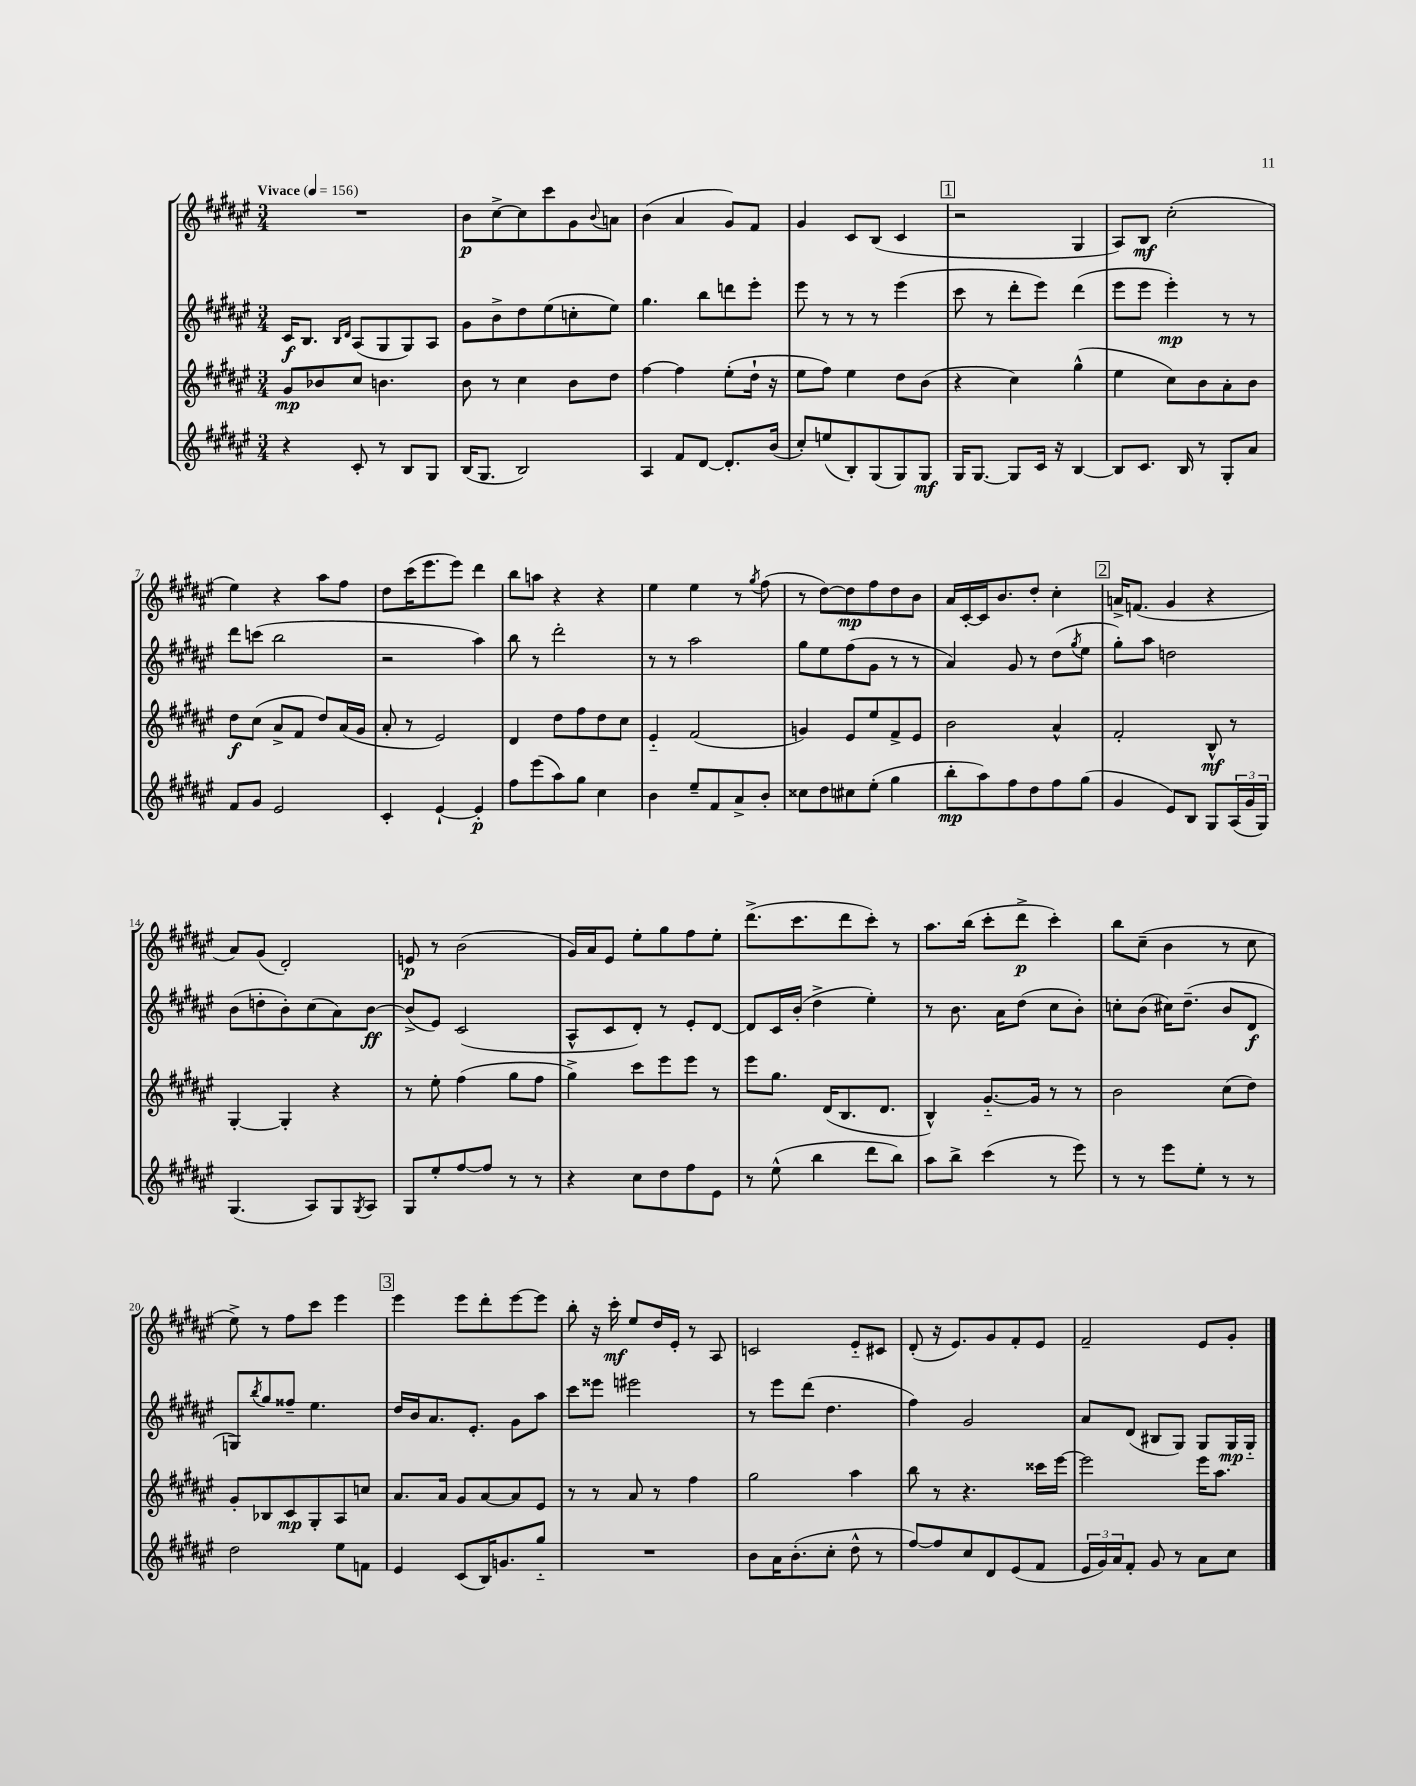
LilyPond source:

<<
\new StaffGroup <<
\new Staff = "s0" {
    \clef treble \key fis \major \numericTimeSignature \time 3/4 \tempo "Vivace" 4 = 156
    R2. |
    b'8\p cis''8~-> cis''8 cis'''8 gis'8 \appoggiatura { b'8 } a'8 |
    b'4( ais'4 gis'8) fis'8 |
    gis'4 cis'8 b8( cis'4 |
    \mark \markup { \box "1" } r2 gis4 |
    ais8) b8\mf cis''2-.( |
    eis''4) r4 ais''8 fis''8 |
    dis''8 cis'''16( eis'''8. eis'''8) dis'''4 |
    b''8 a''8 r4 r4 |
    eis''4 eis''4 r8 \acciaccatura { gis''8 } fis''8( |
    r8 dis''8~) dis''8\mp fis''8 dis''8 b'8 |
    ais'16 cis'16~-. cis'16 b'8. dis''8-. cis''4-. |
    \mark \markup { \box "2" } a'16-> f'8.( gis'4 r4 |
    ais'8) gis'8( dis'2-.) |
    e'8\p r8 b'2( |
    gis'16) ais'16 eis'8 eis''8-. gis''8 fis''8 eis''8-. |
    dis'''8.->( cis'''8. dis'''8 cis'''8-.) r8 |
    ais''8. b''16( cis'''8-. dis'''8->\p cis'''4-.) |
    b''8 cis''8--( b'4 r8 cis''8 |
    eis''8->) r8 fis''8 cis'''8 eis'''4 |
    \mark \markup { \box "3" } eis'''4 eis'''8 dis'''8-. eis'''8~ eis'''8 |
    b''8-. r16 cis'''16-.\mf eis''8 dis''16 eis'16-. r8 ais8 |
    c'2 eis'8-_ cis'8 |
    dis'8-.( r16 eis'8.) gis'8 fis'8-. eis'8 |
    fis'2-- eis'8 gis'8-. \bar "|." |
}
\new Staff = "s1" {
    \clef treble \key fis \major \numericTimeSignature \time 3/4
    cis'16\f b8. \grace { b16 dis'16 } ais8( gis8 gis8) ais8 |
    gis'8 b'8-> dis''8 eis''8( c''8-. eis''8) |
    gis''4. b''8 d'''8 eis'''8-. |
    eis'''8 r8 r8 r8 eis'''4( |
    \mark \markup { \box "1" } cis'''8 r8 dis'''8-. eis'''8) dis'''4( |
    eis'''8 eis'''8 eis'''4-.\mp) r8 r8 |
    dis'''8 c'''8( b''2 |
    r2 ais''4) |
    b''8 r8 dis'''2-. |
    r8 r8 ais''2 |
    gis''8 eis''8 fis''8( gis'8 r8 r8 |
    ais'4) gis'8 r8 dis''8( \acciaccatura { gis''8 } eis''8 |
    \mark \markup { \box "2" } gis''8-.) ais''8 d''2 |
    b'8( d''8-. b'8-.) cis''8( ais'8) b'8~\ff |
    b'8->( eis'8) cis'2( |
    ais8-^ cis'8 dis'8-.) r8 eis'8-. dis'8~ |
    dis'8 cis'16 b'16-.( dis''4-> eis''4-.) |
    r8 b'8. ais'16 dis''8( cis''8 b'8-.) |
    c''8-. b'8( cis''16) dis''8.--( b'8 dis'8\f |
    g8) \acciaccatura { b''8 } gis''8 fisis''8-- eis''4. |
    \mark \markup { \box "3" } dis''16 b'16 ais'8. eis'8.-. gis'8 ais''8 |
    cis'''8 eisis'''8 eis'''2 |
    r8 eis'''8 dis'''8( dis''4. |
    fis''4) gis'2 |
    ais'8 dis'8( bis8 gis8) gis8 gis16\mp gis16-_ \bar "|." |
}
\new Staff = "s2" {
    \clef treble \key fis \major \numericTimeSignature \time 3/4
    gis'8\mp bes'8 cis''8 b'4. |
    b'8 r8 cis''4 b'8 dis''8 |
    fis''4~ fis''4 eis''8-.( dis''16-! r16 |
    eis''8 fis''8) eis''4 dis''8 b'8( |
    \mark \markup { \box "1" } r4 cis''4) gis''4-^( |
    eis''4 cis''8) b'8 ais'8-. b'8 |
    dis''8\f cis''8( ais'8-> fis'8 dis''8) ais'16( gis'16 |
    ais'8-. r8 eis'2) |
    dis'4 dis''8 fis''8 dis''8 cis''8 |
    eis'4-_ fis'2( |
    g'4) eis'8 eis''8 fis'8-> eis'8 |
    b'2 ais'4-^ |
    \mark \markup { \box "2" } fis'2-. b8-^\mf r8 |
    gis4~-. gis4-. r4 |
    r8 eis''8-. fis''4( gis''8 fis''8 |
    gis''4->) cis'''8 eis'''8 eis'''8 r8 |
    eis'''8 gis''8. dis'16( b8. dis'8. |
    b4-^) gis'8.~-_ gis'16 r8 r8 |
    b'2 cis''8( dis''8) |
    gis'8-. bes8 cis'8\mp gis8-. ais8 c''8 |
    \mark \markup { \box "3" } ais'8. ais'16 gis'8 ais'8~ ais'8 eis'8 |
    r8 r8 ais'8 r8 fis''4 |
    gis''2 ais''4 |
    b''8 r8 r4. cisis'''16 eis'''16~ |
    eis'''2 eis'''16 ais''8. \bar "|." |
}
\new Staff = "s3" {
    \clef treble \key fis \major \numericTimeSignature \time 3/4
    r4 cis'8-. r8 b8 gis8 |
    b16( gis8. b2) |
    ais4 fis'8 dis'8~ dis'8.-. b'16( |
    cis''8-.) e''8( b8-.) gis8( gis8) gis8\mf |
    \mark \markup { \box "1" } gis16 gis8.~ gis8 cis'16 r16 b4~ |
    b8 cis'8. b16 r8 gis8-. ais'8 |
    fis'8 gis'8 eis'2 |
    cis'4-. eis'4~-! eis'4-.\p |
    fis''8 eis'''8( ais''8) gis''8 cis''4 |
    b'4 eis''8-- fis'8 ais'8-> b'8-. |
    cisis''8 dis''8 cis''8 eis''8-.( gis''4 |
    b''8-.\mp ais''8) fis''8 dis''8 fis''8 gis''8( |
    \mark \markup { \box "2" } gis'4 eis'8) b8 gis8 \tuplet 3/2 { ais16( gis'16 gis16) } |
    gis4.( ais8) gis8 \acciaccatura { gis8 } ais8 |
    gis8 eis''8-. fis''8~ fis''8 r8 r8 |
    r4 cis''8 dis''8 fis''8 eis'8 |
    r8 eis''8-^( b''4 dis'''8 b''8) |
    ais''8 b''8-> cis'''4( r8 eis'''8) |
    r8 r8 eis'''8 eis''8-. r8 r8 |
    dis''2 eis''8 f'8 |
    \mark \markup { \box "3" } eis'4 cis'8( b16) g'8. gis''8-_ |
    R2. |
    b'8 ais'16 b'8.-.( cis''8-. dis''8-^ r8 |
    fis''8~) fis''8 cis''8 dis'8 eis'8( fis'8 |
    \tuplet 3/2 { eis'16 gis'16) ais'16 } fis'8-. gis'8 r8 ais'8 cis''8 \bar "|." |
}
>>
>>
